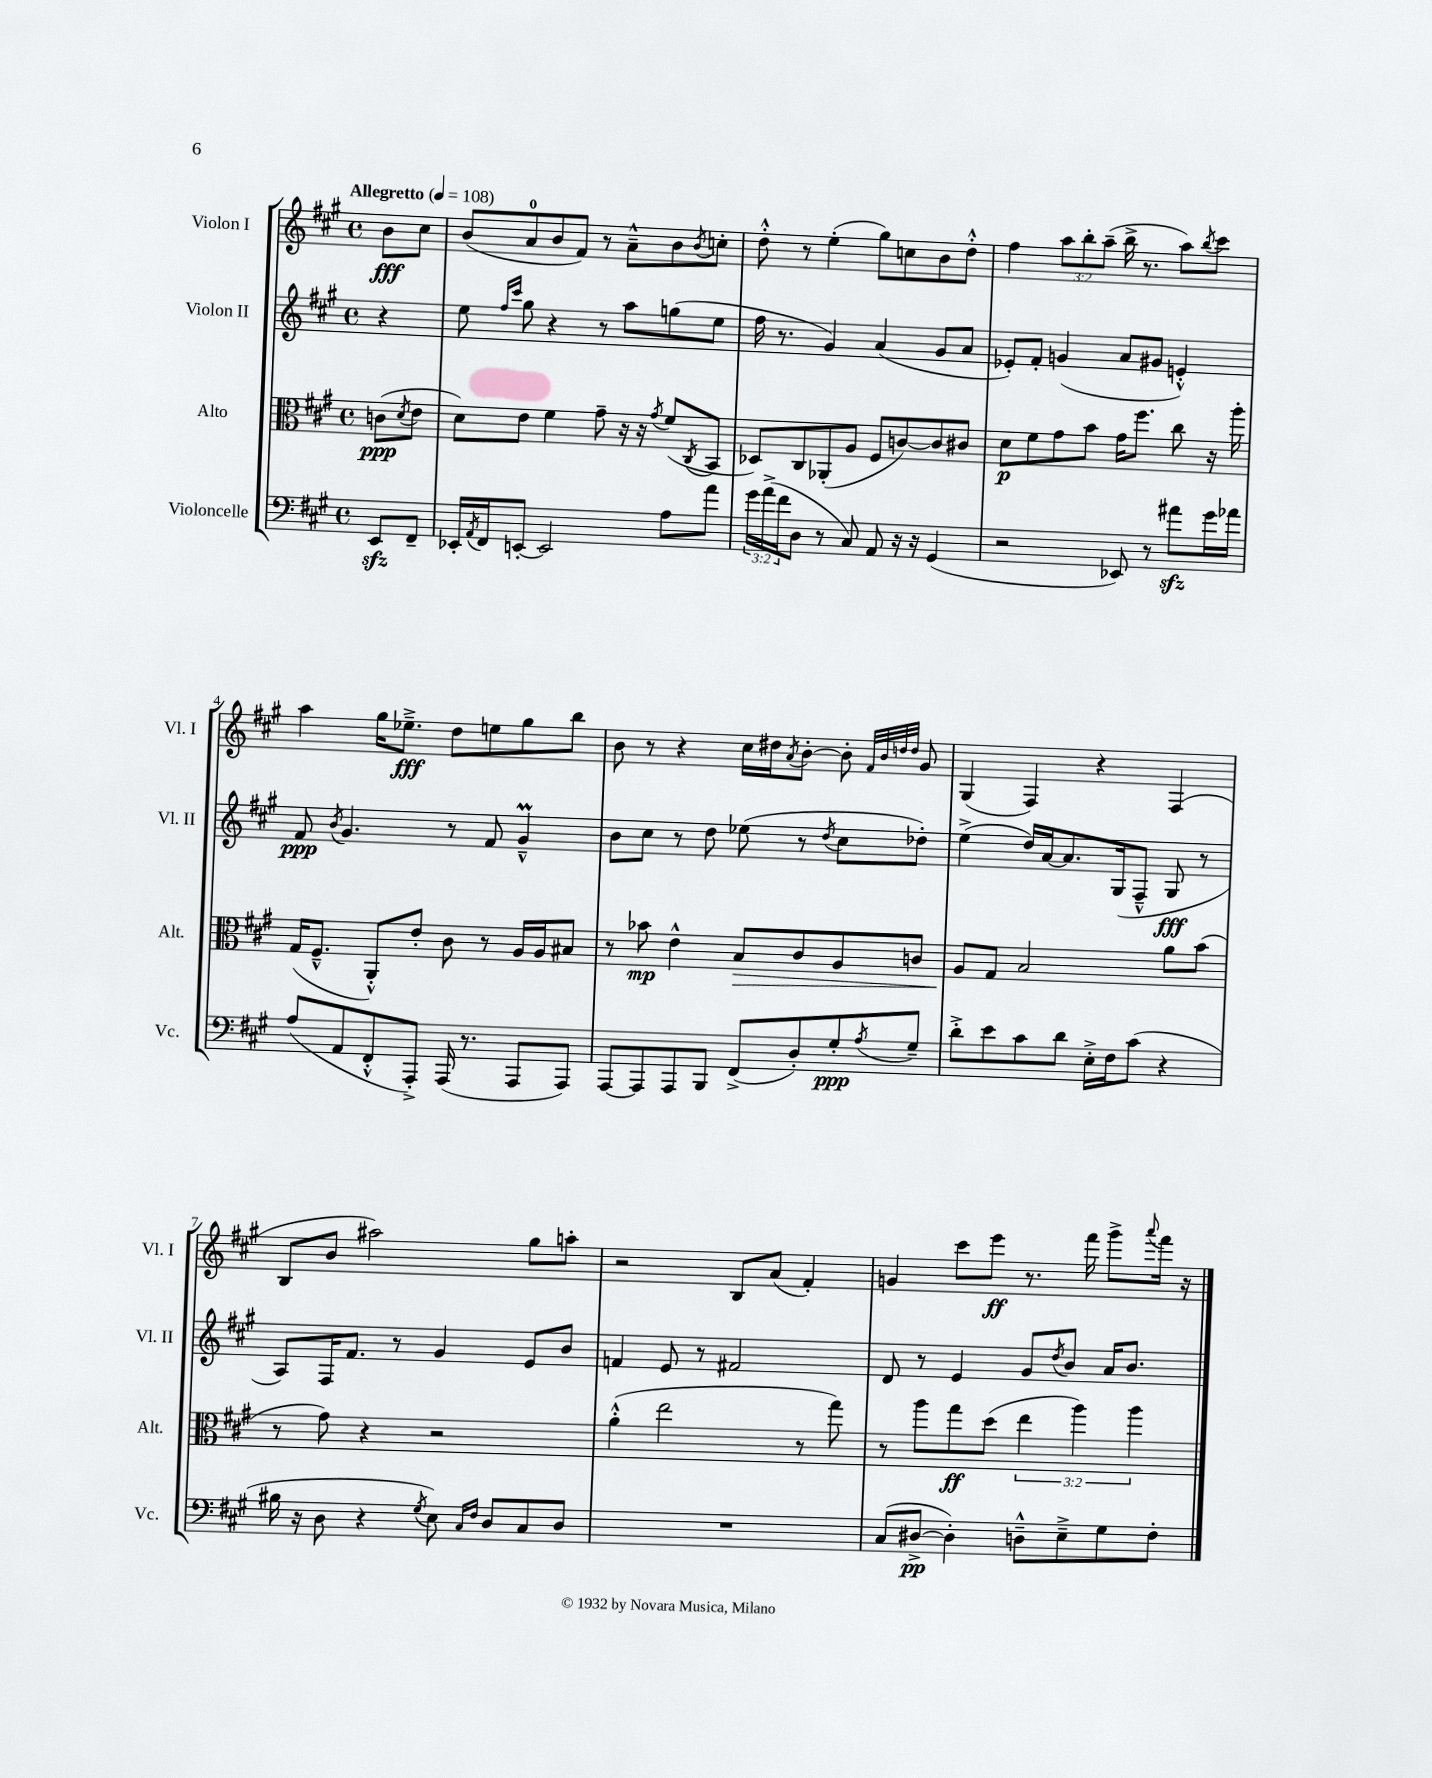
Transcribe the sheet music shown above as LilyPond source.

<<
\new StaffGroup <<
\new Staff = "s0" \with { instrumentName = "Violon I" shortInstrumentName = "Vl. I" } {
    \clef treble \key a \major \defaultTimeSignature \time 4/4 \override Staff.TupletNumber.text = #tuplet-number::calc-fraction-text \partial 4 \tempo "Allegretto" 4 = 108
    b'8\fff cis''8 |
    b'8( a'8-0 b'8 fis'8) r8 a'8---^ b'8 \acciaccatura { b'8 } c''8-. |
    d''8-.-^ r8 e''4-.( gis''8) c''8 b'8 d''8-.-^ |
    fis''4 \tuplet 3/2 { a''8 b''8-. a''8--( } b''16-> r8. a''8) \acciaccatura { b''8 } cis'''8 |
    a''4 gis''16 ees''8.--->\fff d''8 e''8 gis''8 b''8 |
    b'8 r8 r4 cis''16 dis''16 \acciaccatura { a'8 } b'8~-. b'8-. \grace { fis'32 b'32 d''32 d''32 } gis'8 |
    gis4( fis4) r4 fis4( |
    b8 b'8 ais''2) gis''8 a''8-. |
    r2 b8 a'8( fis'4-.) |
    g'4 cis'''8 e'''8\ff r8. fis'''16 gis'''8-> \appoggiatura { a'''8 } fis'''16 r16 \bar "|." |
}
\new Staff = "s1" \with { instrumentName = "Violon II" shortInstrumentName = "Vl. II" } {
    \clef treble \key a \major \defaultTimeSignature \time 4/4 \partial 4
    r4 |
    e''8 \grace { fis''16 cis'''16 } gis''8 r4 r8 a''8 g''8( e''8 |
    fis''16 r8. gis'4) a'4( gis'8 a'8 |
    ees'8-.) fis'8-. g'4( a'8 gis'8 e'4-.-^) |
    fis'8\ppp \acciaccatura { b'8 } gis'4. r8 fis'8 gis'4---^\prall |
    b'8 cis''8 r8 d''8 ees''8( r8 \acciaccatura { d''8 } cis''8 des''8-.) |
    e''4->( d''16) a'16~ a'8. gis16( fis8---^ gis8\fff r8 |
    a8) fis16 fis'8. r8 gis'4 e'8 b'8 |
    f'4 e'8 r8 fis'2 |
    d'8 r8 e'4 gis'8 \acciaccatura { d''8 } b'8 a'16 b'8. \bar "|." |
}
\new Staff = "s2" \with { instrumentName = "Alto" shortInstrumentName = "Alt." } {
    \clef alto \key a \major \defaultTimeSignature \time 4/4 \override Staff.TupletNumber.text = #tuplet-number::calc-fraction-text \partial 4
    c'8\ppp( \acciaccatura { d'8 } e'8 |
    d'8) e'8 fis'4 gis'8-- r16 r16 \acciaccatura { gis'8 } fis'8( \acciaccatura { cis8 } b,8 |
    des8) cis8 aes,8-.( a8 fis8 c'8~) c'8 cis'8 |
    d'8\p fis'8 gis'8 b'8 gis'16 fis''8. cis''8 r16 a''16-. |
    gis16( fis8.---^ a,8-.-^) e'8-. cis'8 r8 a16 a16 bis8 |
    r8 bes'8\mp e'4-^ b8\> cis'8 a8 c'8 |
    a8\! gis8 b2 a'8 b'8( |
    r8 gis'8) r4 r2 |
    a'4-.-^( e''2 r8 gis''8) |
    r8 a''8 gis''8\ff d''8( \tuplet 3/2 { e''4 a''4) a''4 } \bar "|." |
}
\new Staff = "s3" \with { instrumentName = "Violoncelle" shortInstrumentName = "Vc." } {
    \clef bass \key a \major \defaultTimeSignature \time 4/4 \override Staff.TupletNumber.text = #tuplet-number::calc-fraction-text \partial 4
    e,8\sfz fis,8-- |
    ees,16-. \acciaccatura { a,8 } fis,16 e,8~-. e,2 a8 a'8 |
    \tuplet 3/2 { gis'16 a'16->( fis'16 } d8 r8 cis8) a,8 r16 r16 gis,4( |
    r2 ees,8) r8 ais'8\sfz gis'16 aes'16 |
    a8( a,8 fis,8-.-^ a,,8-.->) a,,16( r8. a,,8 a,,8) |
    a,,8~ a,,8 a,,8 b,,8 fis,8->( d8-.) gis8-.\ppp \acciaccatura { a8 } gis8-- |
    d'8-.-> e'8 cis'8 d'8 e16-.-> fis16 cis'8( r4 |
    bis16 r16 d8 r4 \acciaccatura { gis8 } e8) \grace { cis16 fis16 } d8 cis8 d8 |
    R1 |
    cis8( dis8~->\pp dis4-.) d8---^ e8---> gis8 fis8-. \bar "|." |
}
>>
>>
